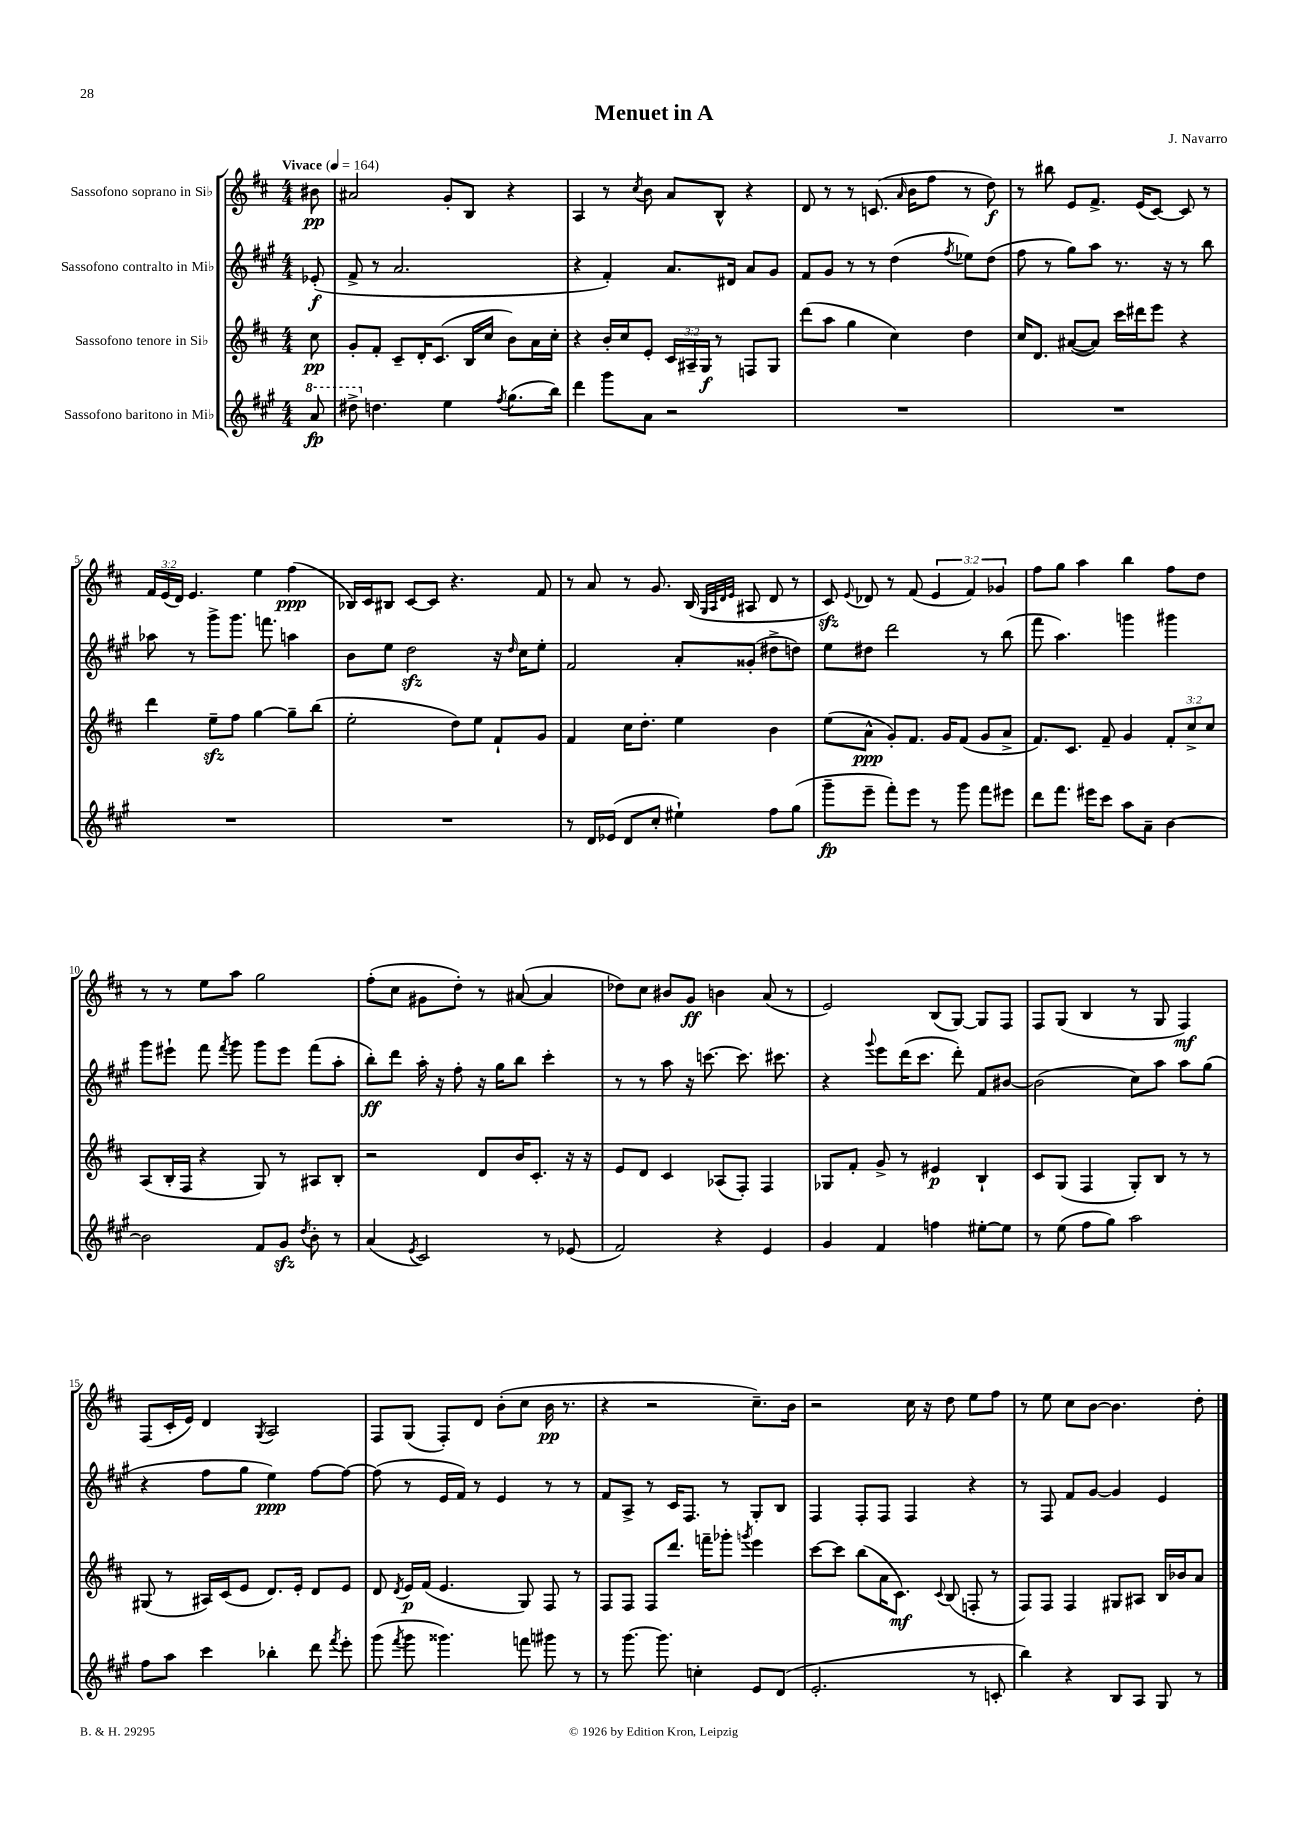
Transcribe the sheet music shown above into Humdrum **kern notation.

**kern	**dynam	**kern	**dynam	**kern	**dynam	**kern	**dynam
*part4	*part4	*part3	*part3	*part2	*part2	*part1	*part1
*staff4	*staff4	*staff3	*staff3	*staff2	*staff2	*staff1	*staff1
*I"Sassofono baritono in Mi♭	*	*I"Sassofono tenore in Si♭	*	*I"Sassofono contralto in Mi♭	*	*I"Sassofono soprano in Si♭	*
*clefG2	*	*clefG2	*	*clefG2	*	*clefG2	*
*k[f#c#g#]	*	*k[f#c#]	*	*k[f#c#g#]	*	*k[f#c#]	*
*M4/4	*	*M4/4	*	*M4/4	*	*M4/4	*
*MM164	*	*MM164	*	*MM164	*	*MM164	*
*8va	*	*	*	*	*	*	*
=	=	=	=	=	=	=	=
!	!	!	!	!	!	!LO:TX:a:B:t=Vivace	!
8aa/	fp	8cc#\	pp	(8e-X'/	f	8b#X\	pp
=1	=1	=1	=1	=1	=1	=1	=1
8ddd#X^\	.	8g'/L	.	8f#^/	.	2a#X/	.
*X8va	*	*	*	*	*	*	*
4.ddn\	.	8f#'/J	.	8r	.	.	.
.	.	8c#~/L	.	2.a/	.	.	.
.	.	16d'/K	.	.	.	.	.
.	.	(8.c#/J	.	.	.	.	.
4ee\	.	.	.	.	.	8g'/L	.
.	.	16B/LL	.	.	.	8B/J	.
.	.	16cc#/JJ	.	.	.	.	.
8qff#/	.	.	.	.	.	.	.
(8.gg#\L	.	8b\L)	.	.	.	4r	.
.	.	16a\L	.	.	.	.	.
16bb\Jk)	.	16cc#'\JJ	.	.	.	.	.
=2	=2	=2	=2	=2	=2	=2	=2
4ddd\	.	4r	.	4r	.	4A/	.
8ggg#\L	.	16b'/LL	.	4f#'/)	.	8r	.
.	.	16cc#/J	.	.	.	.	.
.	.	.	.	.	.	8qcc#/	.
8a\J	.	8e'/J	.	.	.	8b\	.
2r	.	24c#/LL	.	8.a/L	.	8a/L	.
.	.	24A#X~/	.	.	.	.	.
.	.	24G/JJ	f	.	.	.	.
.	.	8r	.	.	.	8B^^/J	.
.	.	.	.	16d#X/Jk	.	.	.
.	.	8Fn/L	.	8a/L	.	4r	.
.	.	8G/J	.	8g#/J	.	.	.
=3	=3	=3	=3	=3	=3	=3	=3
1r	.	(8ddd\L	.	8f#/L	.	8d/	.
.	.	8aa\J	.	8g#/J	.	8r	.
.	.	4gg\	.	8r	.	8r	.
.	.	.	.	8r	.	(8.cn/	.
.	.	4cc#\)	.	(4dd\	.	.	.
.	.	.	.	.	.	16qqa/	.
.	.	.	.	.	.	16b\KL	.
.	.	.	.	.	.	8ff#\J	.
.	.	.	.	8qff#/	.	.	.
.	.	4dd\	.	8ee-X\L)	.	8r	.
.	.	.	.	(8dd\J	.	8dd\)	f
=4	=4	=4	=4	=4	=4	=4	=4
1r	.	16cc#/KL	.	8ff#\	.	8r	.
.	.	8.d/J	.	.	.	.	.
.	.	.	.	8r	.	8bb#X\	.
.	.	([8a#X/L	.	8gg#\L)	.	8e/L	.
.	.	8a#/J])	.	8aa\J	.	8.f#^/J	.
.	.	16ccc#\LL	.	8.r	.	.	.
.	.	16ddd#X\J	.	.	.	(16e/KL	.
.	.	8eee\J	.	.	.	[8c#/J)	.
.	.	.	.	16r	.	.	.
.	.	4r	.	8r	.	8c#/]	.
.	.	.	.	8bb\	.	8r	.
!!LO:LB:g=z
=5	=5	=5	=5	=5	=5	=5	=5
1r	.	4ddd\	.	8aa-X\	.	24f#/LL	.
.	.	.	.	.	.	(24e/	.
.	.	.	.	.	.	24d/JJ)	.
.	.	.	.	8r	.	4.e/	.
.	.	8eezz~\L	.	8ggg#^\L	.	.	.
.	.	8ff#\J	.	8.ggg#\J	.	.	.
.	.	[4gg\	.	.	.	4ee\	.
.	.	.	.	8.fffn\	.	.	.
.	.	8gg~\L]	.	4aan\	.	(4ff#\	ppp
.	.	(8bb\J	.	.	.	.	.
=6	=6	=6	=6	=6	=6	=6	=6
1r	.	2ee'\	.	8b\L	.	16B-X/LL)	.
.	.	.	.	.	.	16c#/J	.
.	.	.	.	8ee\J	.	8B#X/J	.
.	.	.	.	2ddzz\	.	[8c#/L	.
.	.	.	.	.	.	8c#/J]	.
.	.	8dd\L)	.	.	.	4.r	.
.	.	8ee\J	.	.	.	.	.
.	.	8f#`/L	.	16r	.	.	.
.	.	.	.	16qqdd/	.	.	.
.	.	.	.	16cc#\KL	.	.	.
.	.	8g/J	.	8ee'\J	.	8f#/	.
=7	=7	=7	=7	=7	=7	=7	=7
8r	.	4f#/	.	2f#/	.	8r	.
16d/LL	.	.	.	.	.	8a/	.
(16e-X/JJ	.	.	.	.	.	.	.
8d/L	.	16cc#\KL	.	.	.	8r	.
.	.	8.dd'\J	.	.	.	.	.
8cc#'/J	.	.	.	.	.	8.g/	.
4ee#X`\)	.	4ee\	.	8a'/L	.	.	.
.	.	.	.	.	.	(16B/	.
.	.	.	.	.	.	32qqG/LLL	.
.	.	.	.	.	.	32qqA/	.
.	.	.	.	.	.	32qqd/	.
.	.	.	.	.	.	32qqe/JJJ	.
.	.	.	.	(8g##X'/J	.	8A#X/	.
8ff#\L	.	4b\	.	8dd#X^\L	.	8d/	.
(8gg#\J	.	.	.	8ddn\J)	.	8r	.
=8	=8	=8	=8	=8	=8	=8	=8
8ggg#~\L	fp	(8ee\L	.	8ee\L	.	8c#zz/)	.
.	.	.	.	.	.	8qqe/	.
8eee~\J	.	8a^^\J	ppp	8dd#X\J	.	8d-X/	.
8fff#'\L)	.	8g'/L)	.	2ddd\	.	8r	.
8eee\J	.	8.f#/J	.	.	.	(8f#/	.
8r	.	.	.	.	.	6e/	.
.	.	16g/KL	.	.	.	.	.
8ggg#\	.	(8f#/J	.	.	.	.	.
.	.	.	.	.	.	6f#/)	.
8fff#\L	.	8g/L	.	8r	.	.	.
.	.	.	.	.	.	6g-X/	.
8eee#X\J	.	8a^/J	.	(8bb\	.	.	.
=9	=9	=9	=9	=9	=9	=9	=9
8ddd\L	.	8.f#/L)	.	8fff#\	.	8ff#\L	.
8.fff#\J	.	.	.	4.aa\)	.	8gg\J	.
.	.	8.c#/J	.	.	.	.	.
.	.	.	.	.	.	4aa\	.
16eee#X\KL	.	.	.	.	.	.	.
8ccc#\J	.	8f#~/	.	.	.	.	.
8aa\L	.	4g/	.	4gggn\	.	4bb\	.
8a~\J	.	.	.	.	.	.	.
[4b\	.	12f#'/L	.	4ggg#X\	.	8ff#\L	.
.	.	12cc#^/	.	.	.	.	.
.	.	.	.	.	.	8dd\J	.
.	.	12cc#/J	.	.	.	.	.
!!LO:LB:g=z
=10	=10	=10	=10	=10	=10	=10	=10
2b\]	.	(8A/L	.	8ggg#\L	.	8r	.
.	.	16B'/L	.	8eee#X`\J	.	8r	.
.	.	16F#/JJ	.	.	.	.	.
.	.	4r	.	8fff#\	.	8ee\L	.
.	.	.	.	8qfff#/	.	.	.
.	.	.	.	8ggg#\	.	8aa\J	.
8f#/L	.	8G/)	.	8ggg#\L	.	2gg\	.
8g#zz/J	.	8r	.	8eee#\J	.	.	.
8qdd/	.	.	.	.	.	.	.
8b'\	.	8A#X/L	.	(8fff#\L	.	.	.
8r	.	8B'/J	.	8aa'\J	.	.	.
=11	=11	=11	=11	=11	=11	=11	=11
(4a/	.	2r	.	8bb'\L)	ff	(8ff#'\L	.
.	.	.	.	8ddd\J	.	8cc#\J	.
8qe/	.	.	.	.	.	.	.
2c#/)	.	.	.	16aa'\	.	8g#X\L	.
.	.	.	.	16r	.	.	.
.	.	.	.	8ff#'\	.	8dd'\J)	.
.	.	8d/L	.	16r	.	8r	.
.	.	.	.	16gg#\KL	.	.	.
.	.	16b/K	.	8bb\J	.	([8a#X/	.
.	.	8.c#'/J	.	.	.	.	.
8r	.	.	.	4ccc#'\	.	4a#/]	.
(8e-X/	.	16r	.	.	.	.	.
.	.	16r	.	.	.	.	.
=12	=12	=12	=12	=12	=12	=12	=12
2f#/)	.	8e/L	.	8r	.	8dd-X\L)	.
.	.	8d/J	.	8r	.	8cc#\J	.
.	.	4c#/	.	8aa\	.	8b#X/L	.
.	.	.	.	16r	.	8g/J	ff
.	.	.	.	[8.cccn\	.	.	.
4r	.	(8A-X/L	.	.	.	4bn\	.
.	.	8F#'/J)	.	8.ccc\]	.	.	.
4e/	.	4F#/	.	.	.	(8a/	.
.	.	.	.	8.ccc#X\	.	.	.
.	.	.	.	.	.	8r	.
=13	=13	=13	=13	=13	=13	=13	=13
4g#/	.	8G-X/L	.	4r	.	2e/)	.
.	.	8f#'/J	.	.	.	.	.
.	.	.	.	8qqggg#/	.	.	.
4f#/	.	8g^/	.	8eee\L	.	.	.
.	.	8r	.	(16ddd\K	.	.	.
.	.	.	.	8.ccc#\J	.	.	.
4ffn\	.	4e#X/	p	.	.	(8B/L	.
.	.	.	.	8ddd'\)	.	[8G/J)	.
[8ee#X'\L	.	4B`/	.	8f#/L	.	8G/L]	.
8ee#\J]	.	.	.	[8b#X/J	.	8F#/J	.
=14	=14	=14	=14	=14	=14	=14	=14
8r	.	8c#/L	.	(2b#\]	.	8F#/L	.
(8ee\	.	(8G/J	.	.	.	(8G/J	.
8ff#\L	.	4F#/	.	.	.	4B/	.
8gg#\J)	.	.	.	.	.	.	.
2aa\	.	8G'/L)	.	8cc#\L)	.	8r	.
.	.	8B/J	.	8aa\J	.	8G/	.
.	.	8r	.	8aa\L	.	4F#/)	mf
.	.	8r	.	(8gg#\J	.	.	.
!!LO:LB:g=z
=15	=15	=15	=15	=15	=15	=15	=15
8ff#\L	.	(8G#X/	.	4r	.	(8F#/L	.
8aa\J	.	8r	.	.	.	16c#'/L	.
.	.	.	.	.	.	16e/JJ)	.
4ccc#\	.	16A#X/LL)	.	8ff#\L	.	4d/	.
.	.	(16c#/J	.	.	.	.	.
.	.	8e/J	.	8gg#\J	.	.	.
.	.	.	.	.	.	8qG/	.
4bb-X'\	.	8.d/L)	.	4ee\)	ppp	2A/	.
.	.	16e'/Jk	.	.	.	.	.
8ddd\	.	8d/L	.	[8ff#\L	.	.	.
8qfff#/	.	.	.	.	.	.	.
8eee'\	.	8e/J	.	8ff#\J_	.	.	.
=16	=16	=16	=16	=16	=16	=16	=16
(8ggg#\	.	8d/	.	(8ff#\]	.	8F#/L	.
8qfff#/	.	8qd/	.	.	.	.	.
8ggg#\	.	16e/LL	p	8r	.	(8G/J	.
.	.	(16f#/JJ	.	.	.	.	.
4.ggg##X\)	.	4.e/	.	16e/LL	.	8F#'/L)	.
.	.	.	.	16f#/JJ)	.	.	.
.	.	.	.	8r	.	8d/J	.
.	.	.	.	4e/	.	(8b'\L	.
8fffn\	.	8G/)	.	.	.	8cc#\J	.
8ggg#X\	.	8F#/	.	8r	.	16b\	pp
.	.	.	.	.	.	8.r	.
8r	.	8r	.	8r	.	.	.
=17	=17	=17	=17	=17	=17	=17	=17
8r	.	8F#/L	.	8f#/L	.	4r	.
[8.ggg#\	.	8F#/J	.	8A^/J	.	.	.
.	.	8F#/L	.	8r	.	2r	.
8.ggg#\]	.	.	.	.	.	.	.
.	.	8.ddd/J	.	16c#/KL	.	.	.
.	.	.	.	8.F#/J	.	.	.
4ccn'\	.	.	.	.	.	.	.
.	.	16fffn~\KL	.	.	.	.	.
.	.	8ggg-X'\J	.	8r	.	.	.
.	.	8qgggn/	.	.	.	.	.
8e/L	.	4eee\	.	8G#'/L	.	8.cc#~\L)	.
(8d/J	.	.	.	8B/J	.	.	.
.	.	.	.	.	.	16b\Jk	.
=18	=18	=18	=18	=18	=18	=18	=18
2.e'/	.	[8ccc#\L	.	4F#/	.	2r	.
.	.	8ccc#\J]	.	.	.	.	.
.	.	(8bb\L	.	8F#'/L	.	.	.
.	.	16a\K	.	8F#/J	.	.	.
.	.	8.c#\J)	mf	.	.	.	.
.	.	.	.	4F#/	.	16cc#\	.
.	.	.	.	.	.	16r	.
.	.	8qqc#/	.	.	.	.	.
.	.	(8B/	.	.	.	8dd\	.
8r	.	8Fn'/	.	4r	.	8ee\L	.
8cn'/	.	8r	.	.	.	8ff#\J	.
=19	=19	=19	=19	=19	=19	=19	=19
4bb\)	.	8F#/L)	.	8r	.	8r	.
.	.	8F#/J	.	8F#/	.	8ee\	.
4r	.	4F#/	.	8f#/L	.	8cc#\L	.
.	.	.	.	[8g#/J	.	[8b\J	.
8B/L	.	8G#X/L	.	4g#/]	.	4.b\]	.
8A/J	.	8A#X/J	.	.	.	.	.
8G#/	.	16B/LL	.	4e/	.	.	.
.	.	16b-X/J	.	.	.	.	.
8r	.	8a/J	.	.	.	8dd'\	.
==	==	==	==	==	==	==	==
*-	*-	*-	*-	*-	*-	*-	*-
